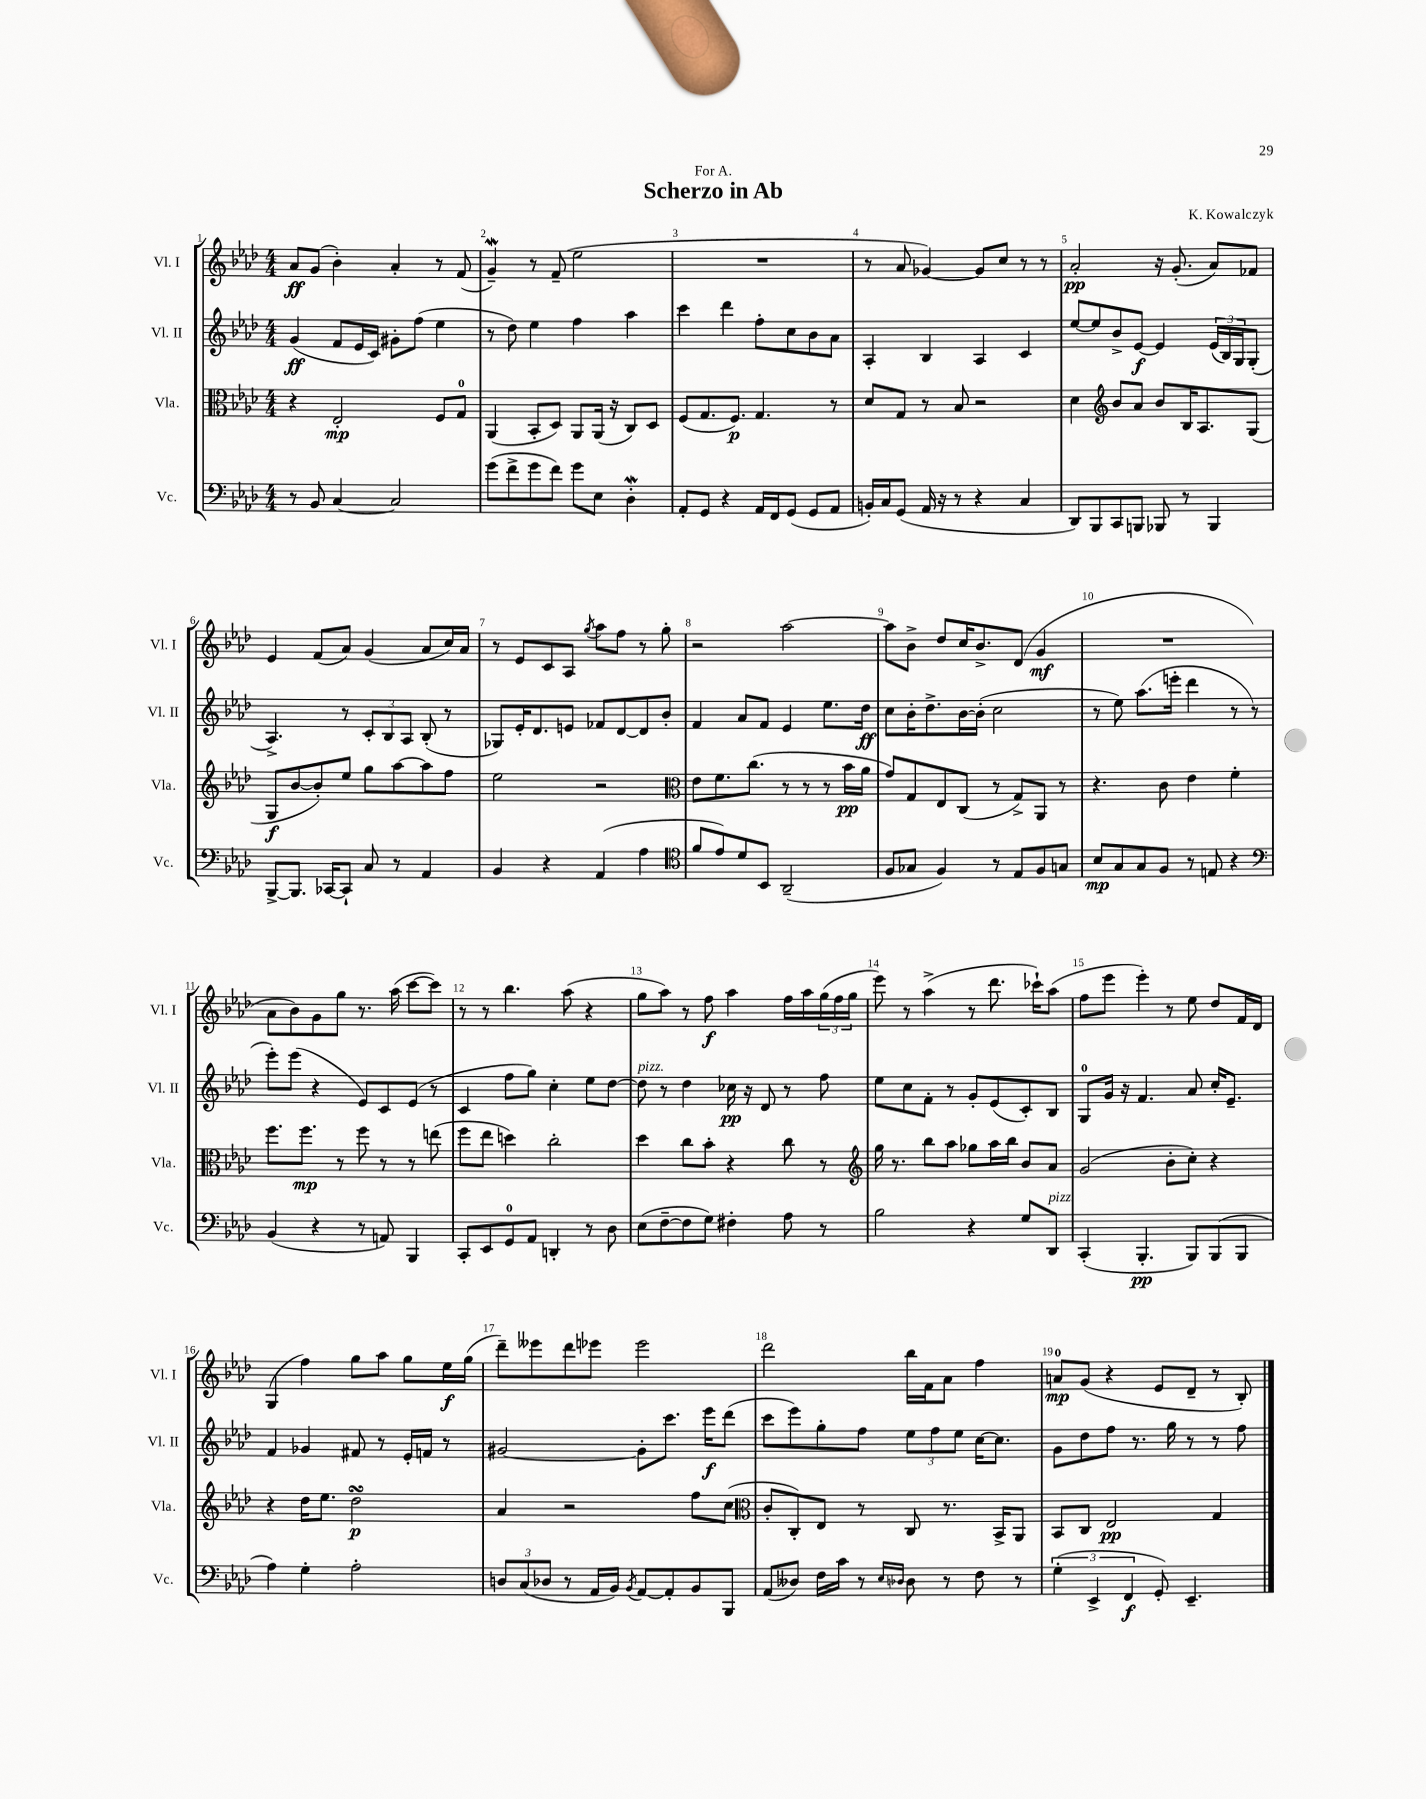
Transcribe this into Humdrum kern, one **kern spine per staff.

**kern	**dynam	**kern	**dynam	**kern	**dynam	**kern	**dynam
*part4	*part4	*part3	*part3	*part2	*part2	*part1	*part1
*staff4	*staff4	*staff3	*staff3	*staff2	*staff2	*staff1	*staff1
*I"Vc.	*	*I"Vla.	*	*I"Vl. II	*	*I"Vl. I	*
*I'Vc.	*	*I'Vla.	*	*I'Vl. II	*	*I'Vl. I	*
*clefF4	*	*clefC3	*	*clefG2	*	*clefG2	*
*k[b-e-a-d-]	*	*k[b-e-a-d-]	*	*k[b-e-a-d-]	*	*k[b-e-a-d-]	*
*M4/4	*	*M4/4	*	*M4/4	*	*M4/4	*
=1	=1	=1	=1	=1	=1	=1	=1
8r	.	4r	.	(4g/	ff	8a-/L	ff
8BB-/	.	.	.	.	.	(8g/J	.
[4C/	.	2E-'/	mp	8f/L	.	4b-'\)	.
.	.	.	.	16e-/L	.	.	.
.	.	.	.	16c/JJ)	.	.	.
2C/]	.	.	.	8g#X'\L	.	4a-'/	.
.	.	.	.	(8ff\J	.	.	.
.	.	8F/L	.	4ee-\	.	8r	.
.	.	8G/J	.	.	.	(8f/	.
=2	=2	=2	=2	=2	=2	=2	=2
(8g\L	.	(4AA-/	.	8r	.	4gW~/)	.
8f^\	.	.	.	8dd-\)	.	.	.
8g\	.	8BB-'/L	.	4ee-\	.	8r	.
8f\J)	.	8D-/J)	.	.	.	(8f~/	.
8g\L	.	8AA-/L	.	4ff\	.	2ee-\	.
8E-\J	.	(16AA-/Jk	.	.	.	.	.
.	.	16r	.	.	.	.	.
4D-w'\	.	8C/L)	.	4aa-\	.	.	.
.	.	8D-/J	.	.	.	.	.
=3	=3	=3	=3	=3	=3	=3	=3
8AA-'/L	.	(8F/L	.	4ccc\	.	1r	.
8GG/J	.	8.G/	.	.	.	.	.
4r	.	.	.	4ddd-\	.	.	.
.	.	8.F/J)	p	.	.	.	.
16AA-/LL	.	4.G/	.	8ff'\L	.	.	.
16FF/J	.	.	.	.	.	.	.
(8GG/J	.	.	.	8cc\	.	.	.
8GG/L	.	.	.	8b-\	.	.	.
8AA-/J	.	8r	.	8a-\J	.	.	.
=4	=4	=4	=4	=4	=4	=4	=4
16BBn'/LL)	.	8d-/L	.	4A-'/	.	8r	.
16C/J	.	.	.	.	.	.	.
(8GG/J	.	8G/J	.	.	.	8a-/	.
16AA-/	.	8r	.	4B-/	.	[4g-X/)	.
16r	.	.	.	.	.	.	.
8r	.	8B-/	.	.	.	.	.
4r	.	2r	.	4A-/	.	8g-/L]	.
.	.	.	.	.	.	8cc/J	.
4C/	.	.	.	4c/	.	8r	.
.	.	.	.	.	.	8r	.
=5	=5	=5	=5	=5	=5	=5	=5
8DD-/L)	.	4d-\	.	[8ee-/L	.	2a-'/	pp
8BBB-/	.	.	.	8ee-/]	.	.	.
*	*	*clefG2	*	*	*	*	*
8CC/	.	8b-/L	.	8b-^/	.	.	.
8BBBn/J	.	8a-/J	.	[8e-/J	f	.	.
8BBB-X/	.	8b-/L	.	4e-/]	.	16r	.
.	.	.	.	.	.	(8.g'/	.
8r	.	16B-/K	.	.	.	.	.
.	.	8.A-/	.	.	.	.	.
4BBB-/	.	.	.	(24e-/LL	.	8a-/L)	.
.	.	.	.	24B-/)	.	.	.
.	.	.	.	24G/J	.	.	.
.	.	(8G/J	.	(8G'/J	.	8f-X/J	.
!!LO:LB:g=z
=6	=6	=6	=6	=6	=6	=6	=6
[8BBB-^/L	.	8G/L	f	4.A-^/)	.	4e-/	.
8.BBB-/J]	.	[8b-/	.	.	.	.	.
.	.	8b-'/])	.	.	.	(8f/L	.
[16CC-X/KL	.	.	.	.	.	.	.
8CC-`/J]	.	8ee-/J	.	8r	.	8a-/J)	.
8C/	.	8gg\L	.	12c'/L	.	(4g/	.
.	.	.	.	12B-/	.	.	.
8r	.	[8aa-\	.	.	.	.	.
.	.	.	.	12A-/J	.	.	.
4AA-/	.	8aa-\]	.	(8B-'/	.	8a-/L	.
.	.	8ff\J	.	8r	.	16cc/L)	.
.	.	.	.	.	.	16a-/JJ	.
=7	=7	=7	=7	=7	=7	=7	=7
4BB-/	.	2ee-\	.	8G-X/L)	.	8r	.
.	.	.	.	16e-'/K	.	8e-/L	.
.	.	.	.	8.d-/	.	.	.
4r	.	.	.	.	.	8c/	.
.	.	.	.	8en/J	.	8A-/J	.
.	.	.	.	.	.	8qgg/	.
(4AA-/	.	2r	.	8f-X/L	.	8aa-\L	.
.	.	.	.	[8d-/	.	8ff\J	.
4A-\	.	.	.	8d-/]	.	8r	.
.	.	.	.	8b-'/J	.	8gg'\	.
=8	=8	=8	=8	=8	=8	=8	=8
*clefC4	*	*clefC3	*	*	*	*	*
8f/L	.	8e-\L	.	4f/	.	2r	.
8e-/)	.	8.f\	.	.	.	.	.
8d-/	.	.	.	8a-/L	.	.	.
.	.	(8.cc\J	.	.	.	.	.
8BB-/J	.	.	.	8f/J	.	.	.
(2AA-~/	.	8r	.	4e-/	.	[2aa-\	.
.	.	8r	.	.	.	.	.
.	.	8r	.	8.ee-\L	.	.	.
.	.	16b-\LL	pp	.	.	.	.
.	.	16a-\JJ	.	16dd-\Jk	ff	.	.
=9	=9	=9	=9	=9	=9	=9	=9
8F/L	.	8g/L)	.	8cc\L	.	8aa-\L]	.
8G-X/J	.	8G/	.	16b-'\K	.	8b-^\J	.
.	.	.	.	8.dd-^\	.	.	.
4F/)	.	8E-/	.	.	.	8dd-/L	.
.	.	(8C/J	.	[16b-\L	.	16cc/K	.
.	.	.	.	(16b-'\JJ]	.	8.b-^/	.
8r	.	8r	.	2cc\	.	.	.
8E-/L	.	8G^/L)	.	.	.	(8d-/J	.
8F/	.	8AA-/J	.	.	.	4g/	mf
8Gn/J	.	8r	.	.	.	.	.
=10	=10	=10	=10	=10	=10	=10	=10
8B-/L	mp	4.r	.	8r	.	1r	.
8G/	.	.	.	8ee-\)	.	.	.
8G/	.	.	.	(8.aa-\L	.	.	.
8F/J	.	8c\	.	.	.	.	.
.	.	.	.	16eeen'\Jk	.	.	.
8r	.	4e-\	.	4ddd-\	.	.	.
8En/	.	.	.	.	.	.	.
4r	.	4f'\	.	8r	.	.	.
.	.	.	.	8r	.	.	.
!!LO:LB:g=z
=11	=11	=11	=11	=11	=11	=11	=11
*clefF4	*	*	*	*	*	*	*
(4BB-/	.	8.ff\L	.	8eee-'\L)	.	8a-\L	.
.	.	.	.	(8eee-\J	.	8b-\)	.
.	.	8.ff\J	mp	.	.	.	.
4r	.	.	.	4r	.	8g\	.
.	.	8r	.	.	.	8gg\J	.
8r	.	8ff\	.	8e-/L)	.	8.r	.
8AAn/)	.	8r	.	8c/	.	.	.
.	.	.	.	.	.	(16aa-\	.
4BBB-/	.	8r	.	(8e-/J	.	[8ccc\L	.
.	.	(8een\	.	8r	.	8ccc\J])	.
=12	=12	=12	=12	=12	=12	=12	=12
8CC'/L	.	8ff\L	.	4c/	.	8r	.
8EE-/	.	8ee-\J	.	.	.	8r	.
8GG/	.	4ddn\)	.	8ff\L	.	4.bb-\	.
8AA-/J	.	.	.	8gg\J)	.	.	.
4DDn'/	.	2cc'\	.	4cc'\	.	.	.
.	.	.	.	.	.	(8aa-\	.
8r	.	.	.	8ee-\L	.	4r	.
8D-\	.	.	.	[8dd-\J	.	.	.
=13	=13	=13	=13	=13	=13	=13	=13
!	!	!	!	!LO:TX:a:i:t=pizz.	!	!	!
(8E-\L	.	4dd-\	.	8dd-\]	.	8gg\L	.
[8F~\	.	.	.	8r	.	8aa-\J)	.
8F\]	.	8cc\L	.	4dd-\	.	8r	.
8G\J)	.	8b-'\J	.	.	.	8ff\	f
4F#X'\	.	4r	.	16cc-X\	pp	4aa-\	.
.	.	.	.	16r	.	.	.
.	.	.	.	8d-/	.	.	.
8A-\	.	8cc\	.	8r	.	16ff\LL	.
.	.	.	.	.	.	16aa-\	.
8r	.	8r	.	8ff\	.	(24gg\	.
.	.	.	.	.	.	24ff\	.
.	.	.	.	.	.	24gg\JJ	.
=14	=14	=14	=14	=14	=14	=14	=14
*	*	*clefG2	*	*	*	*	*
2B-\	.	16gg\	.	8ee-\L	.	8eee-\)	.
.	.	8.r	.	.	.	.	.
.	.	.	.	8cc\	.	8r	.
.	.	8bb-\L	.	8f'\J	.	(4aa-^\	.
.	.	8aa-\J	.	8r	.	.	.
4r	.	8gg-X\L	.	8g'/L	.	8r	.
.	.	16aa-\L	.	(8e-/	.	8.ddd-\	.
.	.	16bb-\JJ	.	.	.	.	.
8G/L	.	8b-/L	.	8c'/)	.	.	.
.	.	.	.	.	.	16ccc-X`\KL)	.
!LO:TX:a:i:t=pizz.	!	!	!	!	!	!	!
8DD-/J	.	8a-/J	.	8B-/J	.	(8aa-\J	.
=15	=15	=15	=15	=15	=15	=15	=15
(4CC'/	.	(2g/	.	8G/L	.	8ff\L	.
.	.	.	.	16g/Jk	.	8eee-\J	.
.	.	.	.	16r	.	.	.
4.BBB-'/	pp	.	.	4.f/	.	4eee-'\)	.
.	.	8b-'\L	.	.	.	8r	.
8BBB-/L)	.	8cc'\J)	.	8a-/	.	8ee-\	.
(8BBB-/	.	4r	.	16cc'/KL	.	8dd-/L	.
.	.	.	.	8.e-~/J	.	.	.
8BBB-/J	.	.	.	.	.	16f/L	.
.	.	.	.	.	.	16d-/JJ	.
!!LO:LB:g=z
=16	=16	=16	=16	=16	=16	=16	=16
4A-\)	.	4r	.	4f/	.	(4G/	.
4G'\	.	16dd-\KL	.	4g-X/	.	4ff\)	.
.	.	8.ee-\J	.	.	.	.	.
2A-'\	.	2dd-sSSs\	p	8f#X/	.	8gg\L	.
.	.	.	.	8r	.	8aa-\J	.
.	.	.	.	16e-'/LL	.	8gg\L	.
.	.	.	.	16fn/JJ	.	.	.
.	.	.	.	8r	.	16ee-\L	f
.	.	.	.	.	.	(16gg\JJ	.
=17	=17	=17	=17	=17	=17	=17	=17
12Dn/L	.	4a-/	.	[2g#X/	.	8ddd-~\L)	.
(12C/	.	.	.	.	.	.	.
.	.	.	.	.	.	8eee--X\	.
12D-X/J	.	.	.	.	.	.	.
8r	.	2r	.	.	.	8ddd-\	.
16AA-/LL	.	.	.	.	.	8eee-X\J	.
16BB-/JJ)	.	.	.	.	.	.	.
8qBB-/	.	.	.	.	.	.	.
[8AA-/L	.	.	.	8g#'\L]	.	2eee-\	.
8AA-'/]	.	.	.	8.ccc\J	.	.	.
8BB-/	.	8ff\L	.	.	.	.	.
.	.	.	.	16eee-\KL	f	.	.
8BBB-/J	.	(8cc\J	.	(8ddd-\J	.	.	.
=18	=18	=18	=18	=18	=18	=18	=18
*	*	*clefC3	*	*	*	*	*
(8AA-/L	.	8c'/L	.	8ccc\L	.	2ddd-\	.
8D--X/J)	.	8C'/)	.	8eee-\)	.	.	.
16F\LL	.	8E-/J	.	8gg'\	.	.	.
16c\JJ	.	.	.	.	.	.	.
8r	.	8r	.	8ff\J	.	.	.
16qqE-/LL	.	.	.	.	.	.	.
16qqD-X/JJ	.	.	.	.	.	.	.
8D-\	.	8C/	.	12ee-\L	.	16bb-\LL	.
.	.	.	.	.	.	16f\J	.
.	.	.	.	12ff\	.	.	.
8r	.	8.r	.	.	.	8a-\J	.
.	.	.	.	12ee-\J	.	.	.
8F\	.	.	.	[16cc\KL	.	4ff\	.
.	.	16BB-^/KL	.	8.cc\J]	.	.	.
8r	.	8AA-/J	.	.	.	.	.
=19	=19	=19	=19	=19	=19	=19	=19
(6G'\	.	8BB-/L	.	8g\L	.	8an/L	mp
.	.	8C/J	.	8dd-\	.	(8g/J	.
6EE-^/	.	.	.	.	.	.	.
.	.	2E-/	pp	8ff\J	.	4r	.
6FF/	f	.	.	.	.	.	.
.	.	.	.	8.r	.	.	.
8GG'/)	.	.	.	.	.	8e-/L	.
.	.	.	.	16gg\	.	.	.
4.EE-~/	.	.	.	8r	.	8d-~/J	.
.	.	4G/	.	8r	.	8r	.
.	.	.	.	8ff\	.	8B-'/)	.
==	==	==	==	==	==	==	==
*-	*-	*-	*-	*-	*-	*-	*-
